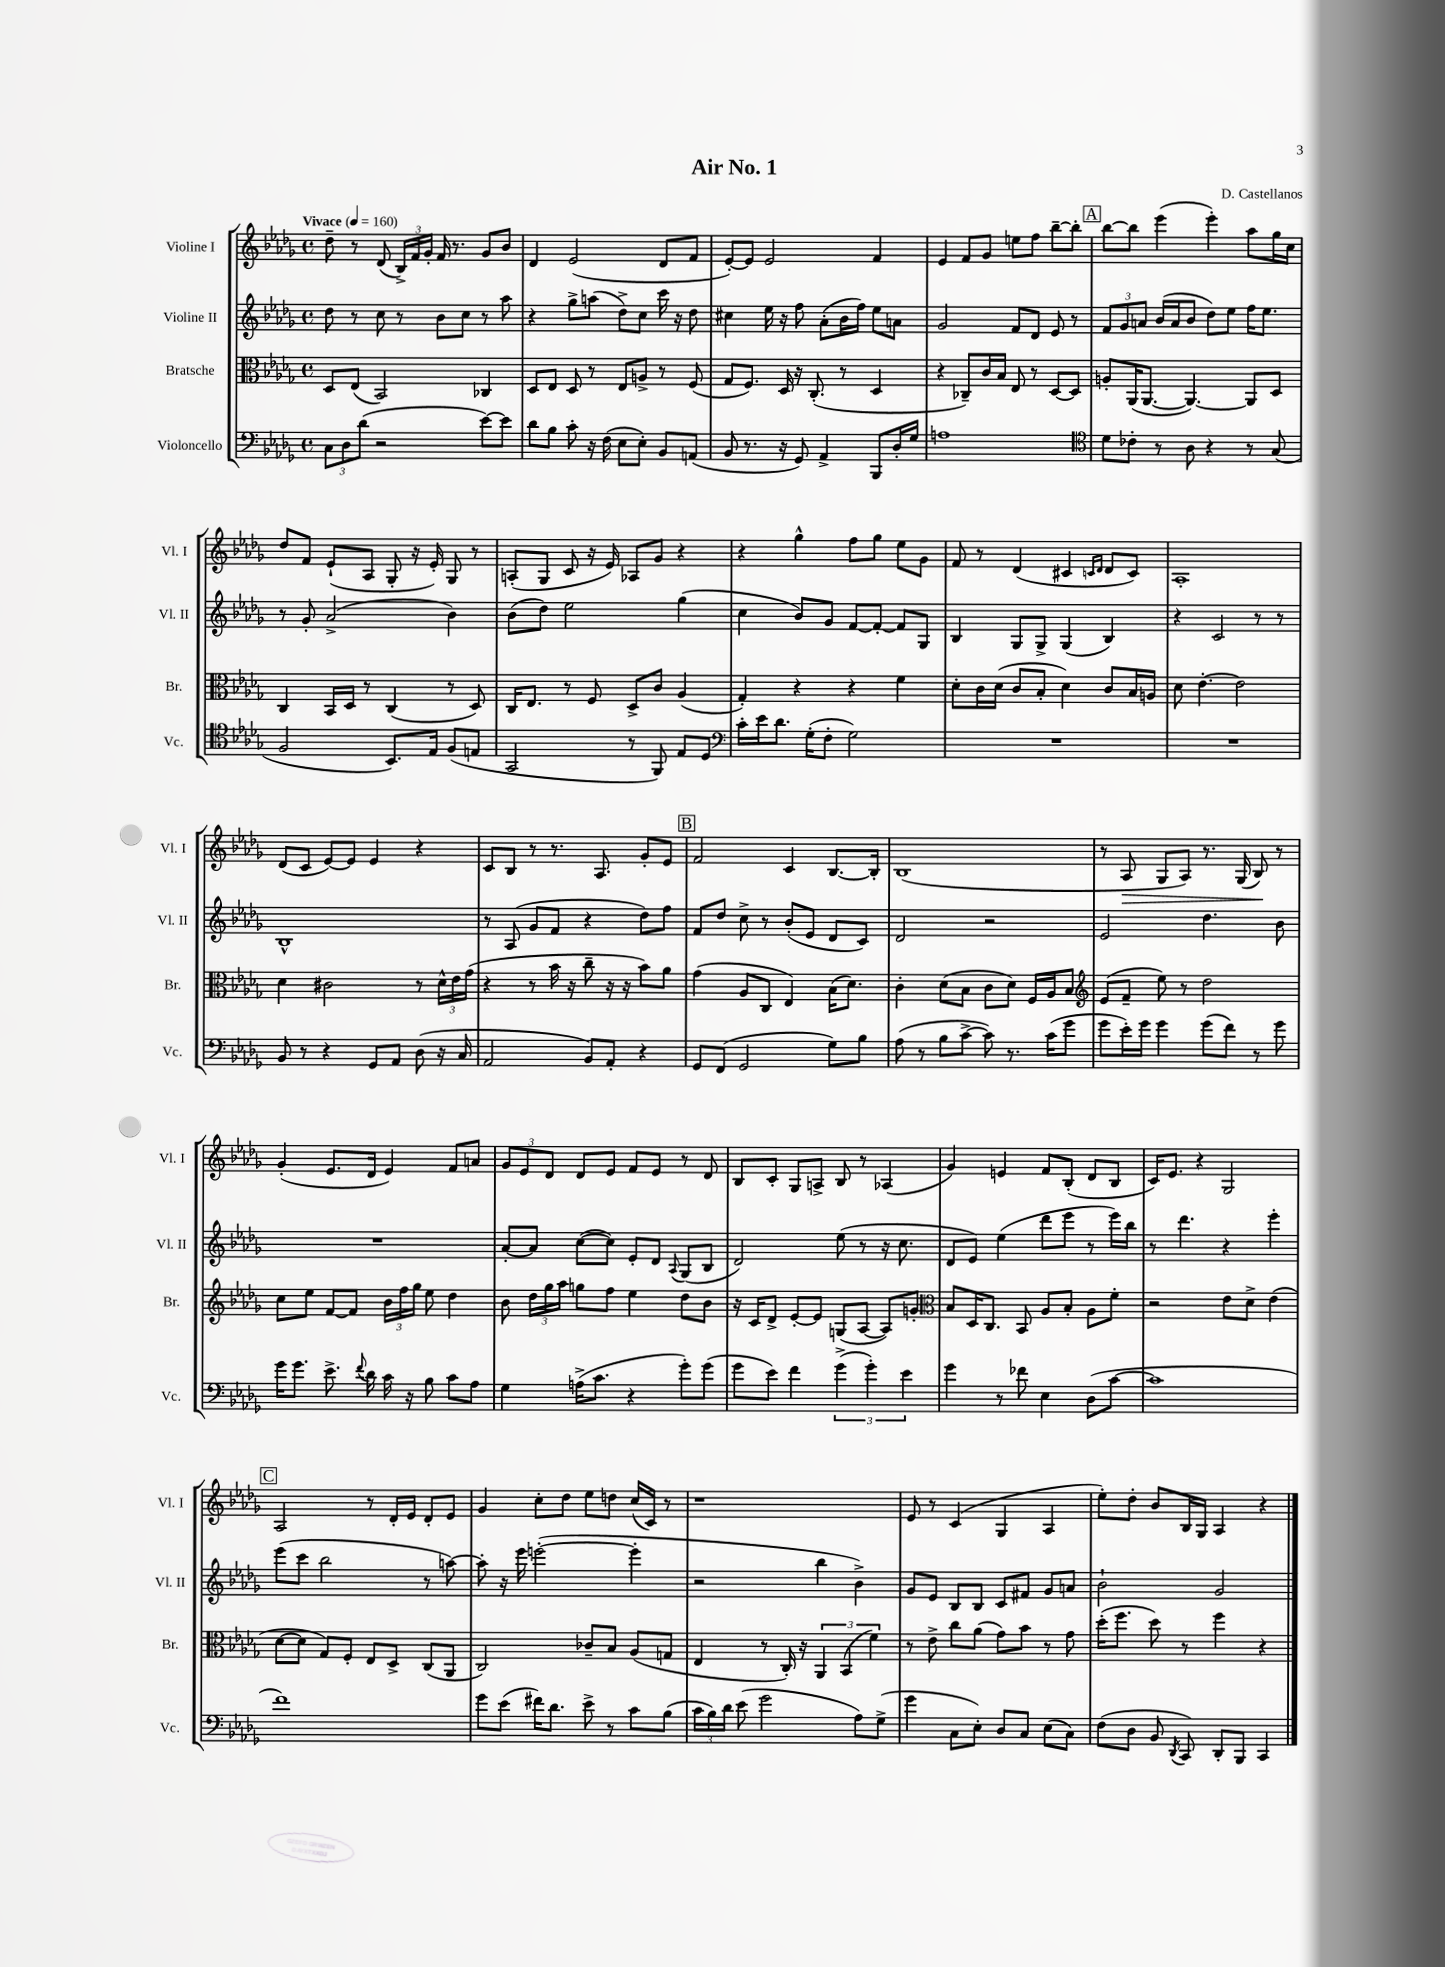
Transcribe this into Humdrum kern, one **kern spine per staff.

**kern	**kern	**kern	**kern
*staff4	*staff3	*staff2	*staff1
*clefF4	*clefC3	*clefG2	*clefG2
*k[b-e-a-d-g-]	*k[b-e-a-d-g-]	*k[b-e-a-d-g-]	*k[b-e-a-d-g-]
*M4/4	*M4/4	*M4/4	*M4/4
*met(c)	*met(c)	*met(c)	*met(c)
*MM160	*MM160	*MM160	*MM160
12C\L	8D-/L	8dd-\	8dd-~\
12D-\	.	.	.
.	(8E-/J	8r	8r
(12d-\J	.	.	.
2r	2BB-/)	8cc\	(8d-/
.	.	8r	24B-^/LL)
.	.	.	24f/
.	.	.	24g-'/JJ
.	.	8b-\L	16f/
.	.	.	8.r
.	.	8cc\J	.
[8e-\L)	4C-/	8r	8g-/L
8e-\]J	.	8aa-\	8b-/J
=	=	=	=
8d-\L	8D-/L	4r	4d-/
8B-\J	8E-/J	.	.
8c'\	8D-/	8gg-^\L	(2e-/
16r	8r	(8aa\J	.
(16F\	.	.	.
8E-\L	8E-/L	8dd-^\L)	.
8E-'\J)	8A^/J	8cc\J	.
8BB-/L	8r	16ccc\	8d-/L
.	.	16r	.
(8AA/J	(8F/	8dd-\	8f/J
=	=	=	=
8BB-/	8G-/L	4cc#\	[8e-'/L)
8.r	8.F/J)	.	8e-/]J
.	.	16ee-\	2e-/
16r	16D-/	16r	.
8GG-/)	16r	8ff\	.
.	(8.C'/	.	.
4AA-^/	.	(8a-'\L	.
.	8r	16b-\L	.
.	.	16ff\JJ)	.
8BBB-/L	4D-/	8ee-\L	4f/
16D-'/L	.	8a\J	.
16G-/JJ	.	.	.
=	=	=	=
1A	4r	2g-/	4e-/
.	8C-~/L)	.	8f/L
.	16c/L	.	8g-/J
.	16B-/JJ	.	.
.	8E-/	8f/L	8ee\L
.	8r	8d-/J	8ff\J
.	[8D-/L	8e-/	[8bb-~\L
.	8D-/]J	8r	8bb-'\]J
=	=	=	=
*clefC4	*	*	*
8d-\L	8A'/L	12f/L	[8bb-\L
.	.	12g-/	.
8c-'\J	(16AA-/K	.	8bb-\]J
.	.	12a/J	.
.	[8.AA-/J	.	.
8r	.	(16b-/LL	(4eee-\
.	.	16a/J	.
8A-\	4.AA-/_)	8b-/J	.
4r	.	8dd-\L)	4eee-'\)
.	.	8ee-\J	.
8r	8AA-/]L	16ff\LK	8aa-\L
.	.	8.ee-\J	.
(8G-/	8D-/J	.	16gg-\L
.	.	.	16cc\JJ
=	=	=	=
2F/	4C/	8r	8dd-/L
.	.	8g-'/	8f/J
.	16BB-/LL	(2a-^/	(8e-`/L
.	16D-/JJ	.	.
.	8r	.	8A-/J
8.BB-/L)	(4C/	.	8G-'/
.	.	.	16r
16E-/Jk	.	.	16e-'/)
(8F/L	8r	4b-\)	8G-/
8E/J	8D-/)	.	8r
=	=	=	=
2GG-/	16C/LK	(8b-\L	(8A'/L
.	8.E-/J	.	.
.	.	8dd-\J)	8G-/J
.	8r	2ee-\	8c/
.	8F/	.	16r
.	.	.	16e-/)
8r	8D-^/L	.	8A-/L
8FF/)	8c/J	.	8g-/J
8E-/L	(4A-/	(4gg-\	4r
8D-/J	.	.	.
=	=	=	=
*clefF4	*	*	*
16c'\LL	4G-'/)	4cc\	4r
16e-\J	.	.	.
8.d-\J	.	.	.
.	4r	8b-/L)	4gg-^^\
(16G-'\LK	.	.	.
8F'\J	.	8g-/J	.
2G-\)	4r	[8f/L	8ff\L
.	.	8f'/_J	8gg-\J
.	4f\	8f/]L	8ee-\L
.	.	8G-/J	8g-\J
=	=	=	=
1r	8d-'\L	4B-/	8f/
.	16c\L	.	8r
.	(16d-\JJ	.	.
.	8c/L	8G-/L	(4d-/
.	8B-'/J	8G-^/J	.
.	4d-\)	(4G-/	4c#/
.	.	.	16qqc/LL
.	.	.	16qqd-/JJ
.	8c/L	4B-/)	8d-/L
.	16B-/L	.	8c/J)
.	16A/JJ	.	.
=	=	=	=
1r	8d-\	4r	1A-'
.	[4.e-'\	.	.
.	.	2c/	.
.	2e-\]	.	.
.	.	8r	.
.	.	8r	.
=	=	=	=
8BB-/	4d-\	1B-^^	(8d-/L
8r	.	.	8c/J
4r	2c#\	.	[8e-/L)
.	.	.	8e-/]J
8GG-/L	.	.	4e-/
8AA-/J	.	.	.
(8D-\	8r	.	4r
16r	24d-^^\LL	.	.
.	24e-\	.	.
16C/	.	.	.
.	(24g-\JJ	.	.
=	=	=	=
2AA-/	4r	8r	8c/L
.	.	(8A-/	8B-/J
.	8r	8g-/L	8r
.	16b-\	8f/J	8.r
.	16r	.	.
8BB-/L)	8cc~\	4r	.
.	.	.	8.A-/
8AA-'/J	16r	.	.
.	16r	.	.
4r	8b-\L)	8dd-\L)	8g-'/L
.	8a-\J	8ff\J	8e-/J
=	=	=	=
8GG-/L	(4g-\	8f/L	2f/
(8FF/J	.	8dd-/J	.
2GG-/	8A-/L	8cc^\	.
.	8C/J	8r	.
.	4E-/)	(8b-'/L	4c/
.	.	8e-/J	.
8G-\L)	(16B-\LK	8d-/L	[8.B-/L
.	8.d-\J)	.	.
8B-\J	.	8c/J)	.
.	.	.	16B-'/]Jk
=	=	=	=
(8A-\	4c'\	2d-/	(1B-
8r	.	.	.
8B-\L	(8d-\L	.	.
[8c^\J	8B-\J	.	.
8c\])	8c\L	2r	.
8.r	8d-\J)	.	.
.	16F/LL	.	.
(16c\LK	16A-/J	.	.
8g-\J	8B-/J	.	.
=	=	=	=
*	*clefG2	*	*
8g-\L	(8e-/L	2e-/	8r
16e-'\L)	8f~/J	.	8A-/
16g-\JJ	.	.	.
4g-\	8ee-\)	.	8G-/L
.	8r	.	8A-/J)
(8g-\L	2dd-\	4.dd-\	8.r
8f\J)	.	.	.
.	.	.	(16G-/
8r	.	.	8B-/)
8g-\	.	8b-\	8r
=	=	=	=
16g-\LK	8cc\L	1r	(4g-'/
8.g-\J	.	.	.
.	8ee-\J	.	.
8.e-^\	[8f/L	.	8.e-/L
.	8f/]J	.	.
8qqf/	.	.	.
16d-\	.	.	16d-/Jk
16c\	24b-\LL	.	4e-/)
.	24ff\	.	.
16r	.	.	.
.	24gg-\JJ	.	.
8B-\	8ee-\	.	.
8c\L	4dd-\	.	8f/L
8A-\J	.	.	8a/J
=	=	=	=
4G-\	8b-\	[8a-'/L	12g-/L
.	.	.	12e-/
.	24dd-\LL	8a-/]J	.
.	24gg-\	.	12d-/J
.	24aa-\JJ	.	.
(16A^\LK	8gg\L	([8cc\L	8d-/L
8.c\J	.	.	.
.	8ff\J	8cc\]J)	8e-/J
4r	4ee-\	8e-'/L	8f/L
.	.	8d-/J	8e-/J
.	.	8qqA-/	.
8g-'\L)	8dd-\L	(8G-/L	8r
(8g-\J	8b-\J	8B-/J	8d-/
=	=	=	=
8g-\L	16r	2d-/)	8B-/L
.	16c/LK	.	.
8e-\J)	8d-^/J	.	8c'/J
4f\	[8e-'/L	.	8G-/L
.	8e-/]J	.	8A^/J
(6g-^\	(8G/L	(8ee-\	8B-/
.	[8A-/J	8r	8r
6g-'\)	.	.	.
.	8A-/]L)	16r	(4A-/
.	.	8.cc\	.
6e-\	.	.	.
.	8g'/J	.	.
=	=	=	=
*	*clefC3	*	*
4g-\	8B-/L	8d-/L	4g-/)
.	16D-/K	8e-/J)	.
.	8.C/J	.	.
8r	.	(4ee-\	4e/
8f-\	8BB-/	.	.
4E-\	8A-/L	8ddd-\L	8f/L
.	8B-'/J	8eee-\J	(8B-'/J
(8D-\L	8A-\L	8r	8d-/L
[8c\J	8f'\J	16eee-\LL)	8B-/J
.	.	16bb-\JJ	.
=	=	=	=
1c]	2r	8r	16c/LK)
.	.	.	8.e-/J
.	.	4.ddd-\	.
.	.	.	4r
.	8e-\L	4r	2G-/
.	8d-^\J	.	.
.	(4e-\	4eee-'\	.
=	=	=	=
1f)	[8d-\L	(8eee-\L	2A-/
.	8d-\]J	8ccc\J	.
.	8G-/L)	2bb-\	.
.	8F'/J	.	.
.	8E-/L	.	8r
.	8D-^/J	.	16d-'/LL
.	.	.	16e-/JJ
.	(8C/L	8r	8d-'/L
.	8AA-/J	[8aa\)	8e-/J
=	=	=	=
8g-\L	2C/)	8aa'\]	4g-/
(8e-\J	.	16r	.
.	.	16eee-\	.
16f#\LK)	.	([2eee'\	8cc'\L
8.d-\J	.	.	.
.	.	.	8dd-\J
8e-^\	8c-~/L	.	8ee-\L
8r	8B-/J	.	8dd\J
8c\L	(8A-/L	4eee'\]	(16cc/LL
.	.	.	16c/JJ)
(8B-\J	8G/J	.	8r
=	=	=	=
24c\LL	4E-/	2r	1r
24B-\)	.	.	.
24d-\JJ	.	.	.
(8e-\	.	.	.
2g-\	8r	.	.
.	16C'/)	.	.
.	16r	.	.
.	6AA-/	4bb-\	.
.	(6BB-/	.	.
8A-\L)	.	4b-^\)	.
.	6f\)	.	.
(8G-^\J	.	.	.
=	=	=	=
4g-\	8r	8g-/L	8e-/
.	8e-^\	8e-/J	8r
8C\L	8cc\L	8B-/L	(4c/
8E-'\J)	(8a-\J	8B-/J	.
8D-/L	8g-\L)	8c/L	4G-/
8C/J	8b-\J	8f#/J	.
(8E-\L	8r	8g-/L	4A-/
8C\J)	8g-\	8a/J	.
=	=	=	=
(8F\L	(16dd-'\LK	2b-`\	8ee-'\L)
.	8.ff\J	.	.
8D-\J	.	.	8dd-'\J
8BB-/	8dd-\)	.	8b-/L
8qDD-/	.	.	.
8CC/)	8r	.	16B-/L
.	.	.	16G-/JJ
8DD-'/L	4ff\	2g-/	4A-/
8BBB-/J	.	.	.
4CC/	4r	.	4r
==	==	==	==
*-	*-	*-	*-
